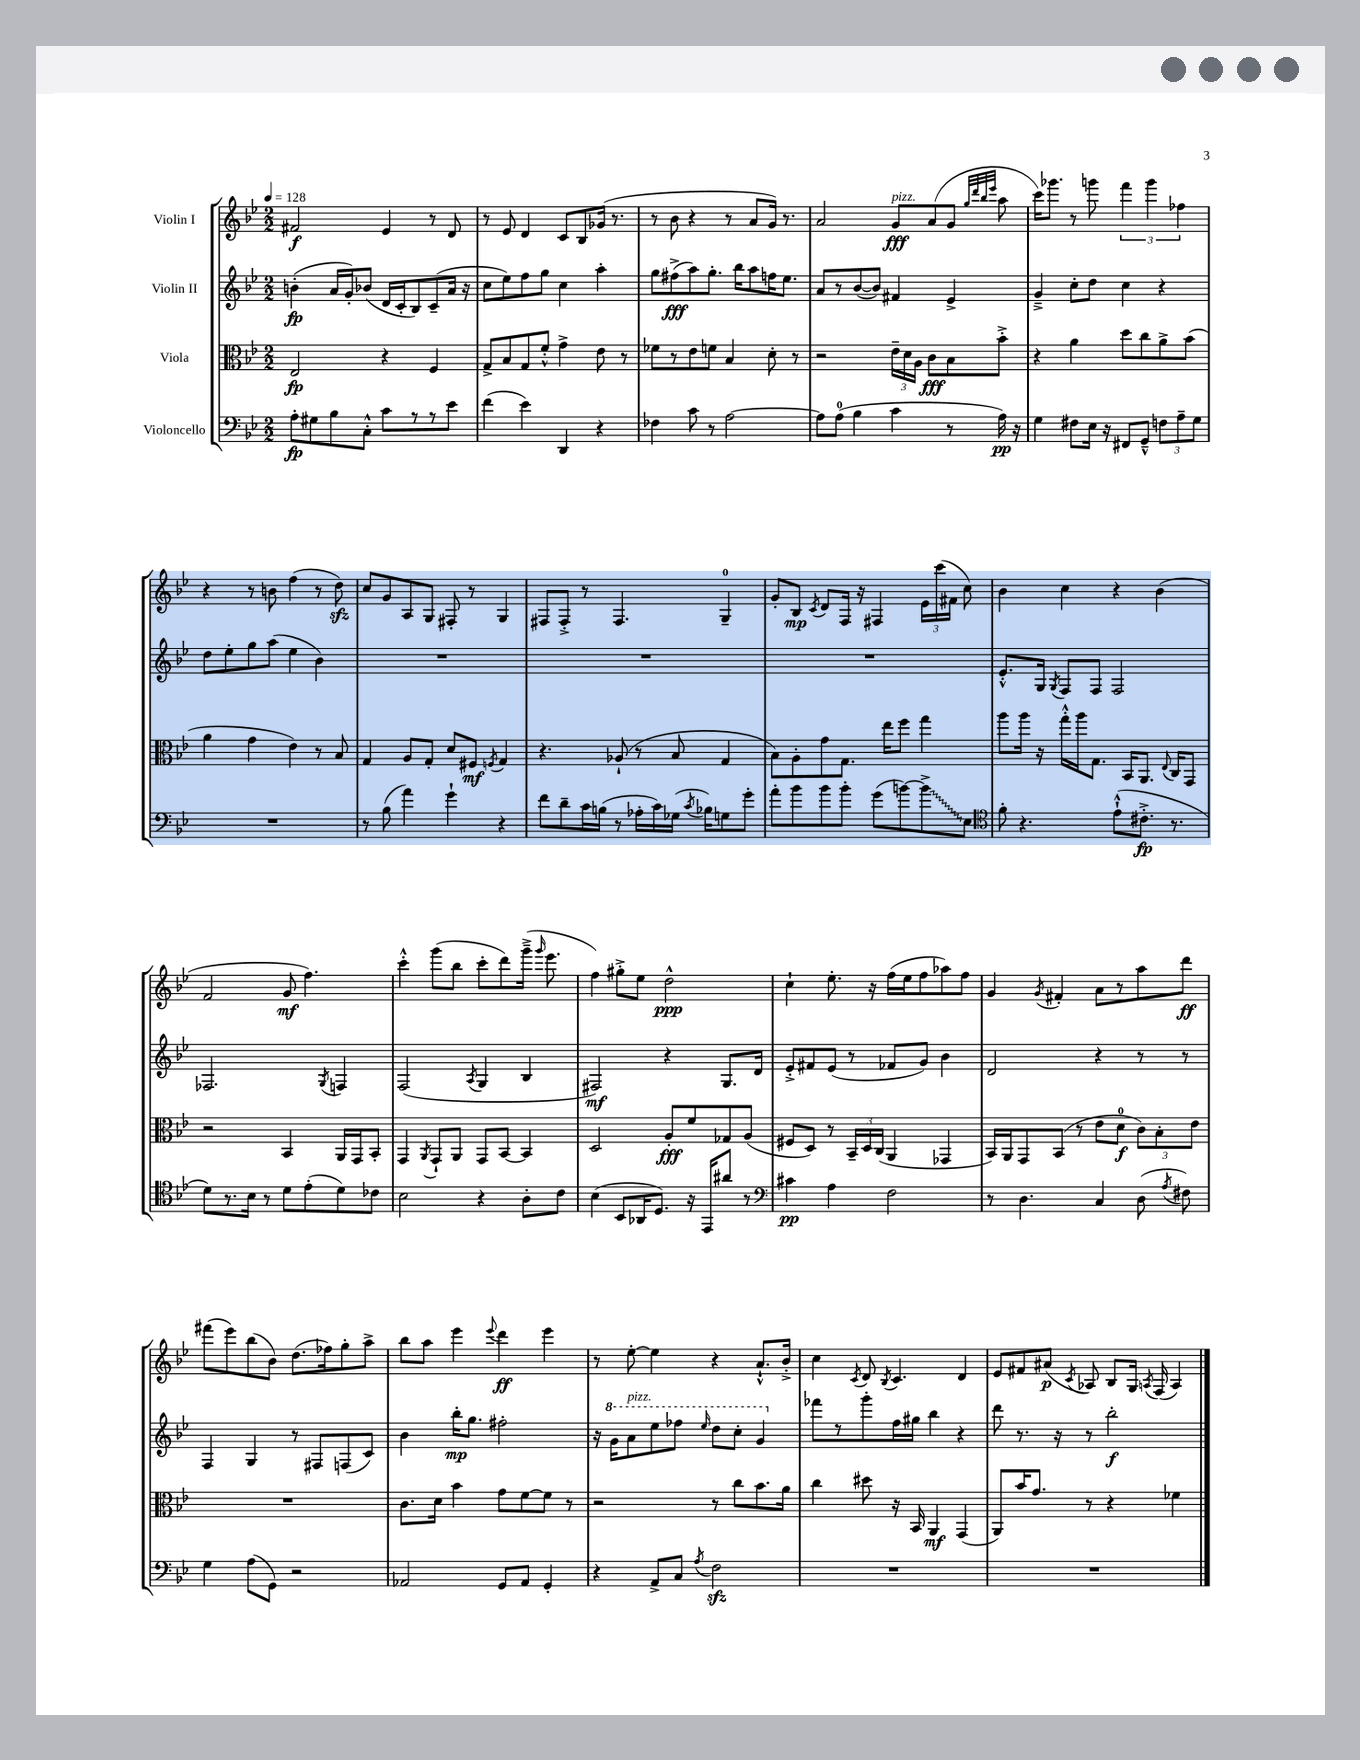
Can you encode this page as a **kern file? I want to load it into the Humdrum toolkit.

**kern	**kern	**kern	**kern
*staff4	*staff3	*staff2	*staff1
*clefF4	*clefC3	*clefG2	*clefG2
*k[b-e-]	*k[b-e-]	*k[b-e-]	*k[b-e-]
*M2/2	*M2/2	*M2/2	*M2/2
*MM128	*MM128	*MM128	*MM128
8A'\L	2E-/	(4b'\	2f#/
8G#\	.	.	.
8B-\	.	16a/LL	.
.	.	16g'/J)	.
8C'^^\J	.	(8b-/J	.
8c\L	4r	16d/LL	4e-/
.	.	16c'/J	.
8r	.	8B-/)	.
8r	4F/	(8c~/	8r
8e-\J	.	16a/Jk	8d/
.	.	16r	.
=	=	=	=
(4f\	8G^/L	8cc\L	8r
.	8B-/	8ee-\)	8e-/
4e-\)	8G/	8ff\	4d/
.	8f'^^/J	8gg\J	.
4DD/	4g^\	4cc\	8c/L
.	.	.	8B-/
4r	8e-\	4aa'\	(16g-/Jk
.	.	.	8.r
.	8r	.	.
=	=	=	=
4F-\	8f-\L	8gg\L	8r
.	8r	(8ff#^\	8b-\
8c\	8e-\	8aa\)	4r
8r	8f\J	8.gg'\J	.
[2A\	4B-/	.	8r
.	.	16bb-\LK	.
.	.	8aa\	8a/L
.	8d'\	16ff\K	16g/Jk)
.	.	8.ee-\J	8.r
.	8r	.	.
=	=	=	=
8A\]L	2r	8a/L	2a/
(8A\J	.	8r	.
4B-\	.	([8b-/	.
.	.	8b-/]J)	.
4c\	24e-~\LL	4f#/	8g/L
.	24d\	.	.
.	24A\JJ	.	.
.	8c\L	.	(8a/
8r	8B-\	4e-^/	8g/J
.	.	.	32qqgg/LLL
.	.	.	32qqddd/
.	.	.	32qqbb-/
.	.	.	32qqeee-/JJJ
16A\)	8b-'^\J	.	8aa\
16r	.	.	.
=	=	=	=
4G\	4r	4g~^/	16ccc\LK)
.	.	.	8.ggg-\J
8F#\L	4a\	8cc'\L	8r
16E-\Jk	.	8dd\J	8ggg\
16r	.	.	.
8FF#/L	8dd\L	4cc\	6fff\
8GG~^^/J	8cc\	.	.
.	.	.	6ggg\
12F\L	8a^\	4r	.
12A~\	.	.	6ff-\
.	(8b-\J	.	.
12G\J	.	.	.
=	=	=	=
1r	4a\	8dd\L	4r
.	.	8ee-'\	.
.	4g\	8gg\	8r
.	.	(8aa\J	8b\
.	4e-\)	4ee-\	(4ff\
.	8r	4b-\)	8r
.	8B-/	.	8dd\)
=	=	=	=
8r	4G/	1r	8cc/L
(8B-\	.	.	8g/
4a\)	8A/L	.	8A/
.	8G'/J	.	8G/J
4g`\	8d/L	.	8F#'/
.	8F#/J	.	8r
.	8qF/	.	.
4r	4G/	.	4G/
=	=	=	=
8f\L	4.r	1r	8F#/L
8d~\	.	.	8F#'^/J
16c\L	.	.	8r
(16B\JJ	.	.	.
8r	(8A-`/	.	4.F#/
16A-'\LL	8r	.	.
16c\)	.	.	.
(16G-\JJ	8B-/	.	.
8qc/	.	.	.
16B-\LK)	.	.	.
8G\	4G/	.	4G~/
8g'\J	.	.	.
=	=	=	=
8a'\L	8B-\L)	1r	8g'/L
8b-\	8A'\	.	8B-/J
.	.	.	8qc/
8b-\	8g\	.	8d/L
8b-'\J	8.G\J	.	16F/Jk
.	.	.	16r
(8g\L	.	.	4F#/
.	16ee-\LK	.	.
[8b\)	8ff\J	.	.
8b^\]	4gg\	.	24e-\LL
.	.	.	(24ccc\
.	.	.	24f#\JJ
8E-\J	.	.	8cc\)
=	=	=	=
*clefC4	*	*	*
8f'\	8aa\L	8.e-'^^/L	4b-\
4.r	16aa\Jk	.	.
.	16r	16G/Jk	.
.	.	8qG/	.
.	16gg'^^\LL	8F/L	4cc\
.	16aa\J	.	.
.	8.G\J	8F/J	.
(8e-`^^\L	.	2F/	4r
.	16BB-/LK	.	.
8.c#'^\J	8.AA/J	.	.
.	.	.	(4b-\
.	8qqE-/	.	.
8.r	16C/LK	.	.
.	8GG/J	.	.
=	=	=	=
8d\L)	2r	2.F-/	2f/
8.r	.	.	.
16B-\Jk	.	.	.
8r	.	.	.
8d\L	4BB-/	.	8g/
(8e-'\	.	.	4.ff\)
.	.	8qG/	.
8d\)	16AA/LL	4F/	.
.	16GG/J	.	.
8c-\J	8BB-'/J	.	.
=	=	=	=
2B-\	4GG/	(2F/	4ccc'^^\
.	8qAA/	.	.
.	8GG`/L	.	(8ggg\L
.	8AA/J	.	8bb-\J
.	.	8qA/	.
4r	8GG/L	4G/	8ccc'\L
.	[8BB-/J	.	8ddd\)
8A'\L	4BB-/]	4B-/	(16ggg~^\Jk
.	.	.	16qqggg/
.	.	.	8.eee-\
8c\J	.	.	.
=	=	=	=
(4B-\	2D/	2F#/)	4ff\)
8BB-/L	.	.	8gg#'^\L
16AA-/K	.	.	8ee-\J
8.D/J)	.	.	.
.	8A'/L	4r	2dd^^\
16r	8f/	.	.
16EE-/LK	.	.	.
8a#/J	8G-/	8.G/L	.
8r	(8A/J	.	.
.	.	16d/Jk	.
=	=	=	=
*clefF4	*	*	*
4c#\	8F#/L	8e-'^/L	4cc`\
.	8D/J)	8f#/	.
4A\	8r	(8e-/J	8.ee-'\
.	24BB-~/LL	8r	.
.	24D/	.	.
.	.	.	16r
.	(24C/JJ	.	.
2F\	4AA/	8f-/L	(16ff\LL
.	.	.	16ee-\J
.	.	8g/J)	8ff\
.	4GG-/	4b-\	8aa-\)
.	.	.	8ff\J
=	=	=	=
8r	16BB-/LL)	2d/	4g/
.	16AA/J	.	.
4.D\	8GG/	.	.
.	.	.	8qg/
.	(8BB-/J	.	4f#'/
.	8r	.	.
4C/	8e-\L	4r	8a\L
.	8d\J	.	8r
(8D\	12c\L)	8r	8aa\
.	12B-'\	.	.
8qA/	.	.	.
8F#\)	.	8r	8ddd\J
.	12e-\J	.	.
=	=	=	=
4G\	1r	4F/	(8fff#\L
.	.	.	8eee-\)
(8A\L	.	4G/	(8bb-\
8GG\J)	.	.	8b-\J)
2r	.	8r	(8.dd\L
.	.	8F#/L	.
.	.	.	16ff-\k)
.	.	(8F/	8gg'\
.	.	8c/J)	8aa^\J
=	=	=	=
2AA-/	8.c\L	4b-\	8bb-\L
.	.	.	8aa\J
.	16d\Jk	.	.
.	4b-\	16bb-'\LK	4eee-\
.	.	8.gg\J	.
.	.	.	8qqeee-/
8GG/L	8g\L	2ff#'\	4ddd\
8AA-/J	[8f\	.	.
4GG'/	8f\]J	.	4eee-\
.	8r	.	.
=	=	=	=
4r	2r	16r	8r
.	.	16gg\LK	.
.	.	8aa\	[8ee-'\
8AA^/L	.	8eee-\	4ee-\]
8C/J	.	8fff-\J	.
8qA/	.	16qqeee-/	.
2F\	8r	8ddd\L	4r
.	8cc\L	8ccc'\J	.
.	8.b-\	4gg/	8.a`^^/L
.	16a\Jk	.	16b-'^/Jk
=	=	=	=
1r	4cc\	8fff-\L	4cc\
.	.	8r	.
.	.	.	8qc/
.	8dd#\	8ggg'\	8d/
.	.	.	8qB-/
.	16r	16ff\L	4.c/
.	16BB-/	16gg#\JJ	.
.	4AA/	4bb-\	.
.	(4GG/	4r	4d/
=	=	=	=
1r	8AA/L)	8ddd\	8e-/L
.	16b-/K	8.r	8f#/
.	8.g/J	.	.
.	.	.	(8a#/J
.	.	16r	.
.	.	.	8qc/
.	8r	8r	8A-/)
.	4r	2bb-'\	8B-/L
.	.	.	16G/Jk
.	.	.	8qA/
.	.	.	(16F/
.	4f-\	.	4A/)
==	==	==	==
*-	*-	*-	*-
